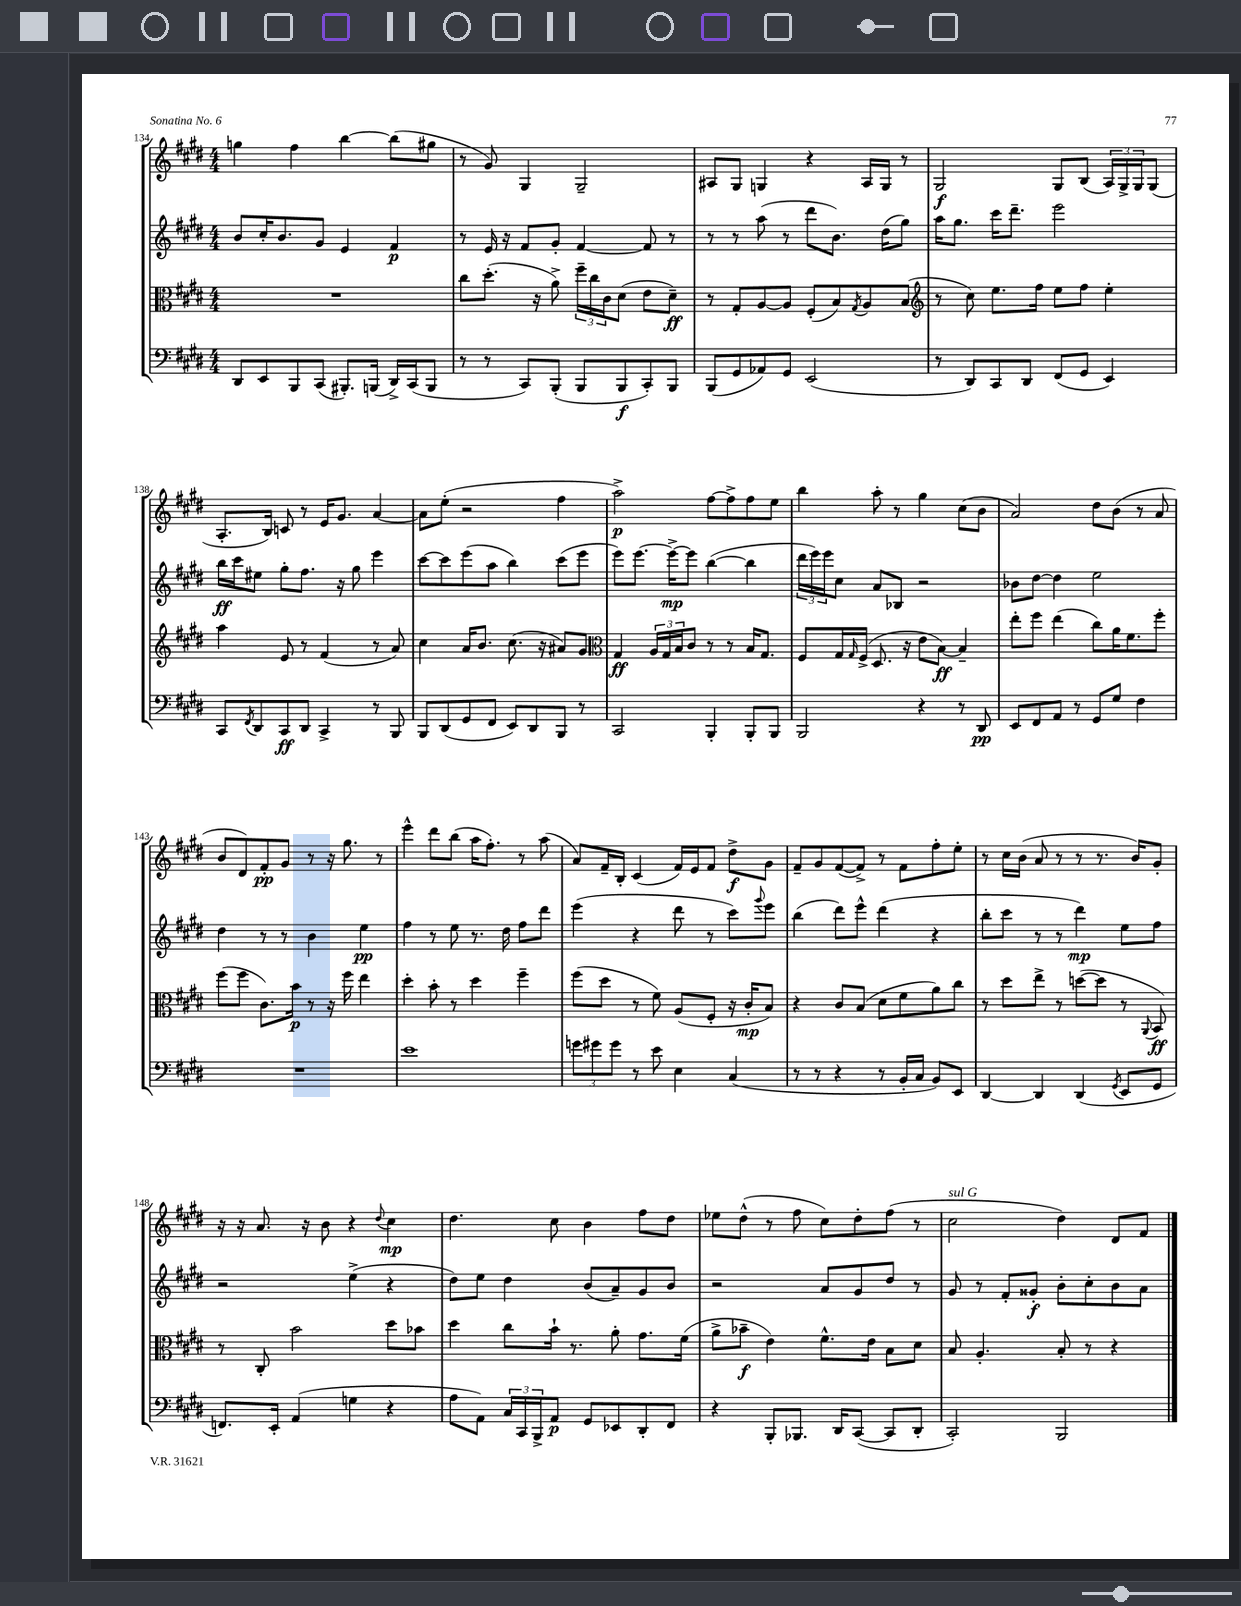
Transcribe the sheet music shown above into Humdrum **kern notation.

**kern	**dynam	**kern	**dynam	**kern	**dynam	**kern	**dynam
*part4	*part4	*part3	*part3	*part2	*part2	*part1	*part1
*staff4	*staff4	*staff3	*staff3	*staff2	*staff2	*staff1	*staff1
*clefF4	*	*clefC3	*	*clefG2	*	*clefG2	*
*k[f#c#g#d#]	*	*k[f#c#g#d#]	*	*k[f#c#g#d#]	*	*k[f#c#g#d#]	*
*M4/4	*	*M4/4	*	*M4/4	*	*M4/4	*
=134	=134	=134	=134	=134	=134	=134	=134
8DD#/L	.	1r	.	8b/L	.	4ggn\	.
8EE/	.	.	.	16cc#'/K	.	.	.
.	.	.	.	8.b/	.	.	.
8BBB/	.	.	.	.	.	4ff#\	.
(8CC#/J	.	.	.	8g#/J	.	.	.
8.BBB#X'/L)	.	.	.	4e/	.	[4bb\	.
(16BBBn/Jk	.	.	.	.	.	.	.
16DD#^/LL)	.	.	.	4f#/	p	(8bb\L]	.
(16CC#/J	.	.	.	.	.	.	.
8BBB/J	.	.	.	.	.	8gg#X\J	.
=135	=135	=135	=135	=135	=135	=135	=135
8r	.	8cc#\L	.	8r	.	8r	.
8r	.	(8.dd#'\J	.	16e/	.	8g#/)	.
.	.	.	.	16r	.	.	.
8CC#/L)	.	.	.	8f#/L	.	4G#/	.
.	.	16r	.	.	.	.	.
(8BBB'/J	.	8a^\)	.	8g#'/J	.	.	.
8BBB/L	.	24ff#~\LL	.	[4f#/	.	2G#~/	.
.	.	24cc#\	.	.	.	.	.
.	.	24c#\J	.	.	.	.	.
8BBB/	f	(8d#\J	.	.	.	.	.
8CC#'/)	.	8e\L	.	8f#/]	.	.	.
8BBB/J	.	8d#~\J)	ff	8r	.	.	.
=136	=136	=136	=136	=136	=136	=136	=136
(8BBB/L	.	8r	.	8r	.	8A#X/L	.
8GG#/	.	8G#'/L	.	8r	.	8G#/J	.
8AA-X/)	.	[8A/	.	(8aa\	.	4Gn/	.
8GG#/J	.	8A/J]	.	8r	.	.	.
(2EE/	.	(8F#'/L	.	8ddd#\L	.	4r	.
.	.	8B/)	.	8.b\J)	.	.	.
.	.	8qG#/	.	.	.	.	.
.	.	8A/	.	.	.	16A#/LL	.
.	.	.	.	(16dd#\KL	.	16G/JJ	.
.	.	(8B/J	.	8gg#\J)	.	8r	.
=137	=137	=137	=137	=137	=137	=137	=137
*	*	*clefG2	*	*	*	*	*
8r	.	8r	.	16aa\KL	.	2G#/	f
.	.	.	.	8.gg#\J	.	.	.
8DD#/L)	.	8cc#\)	.	.	.	.	.
8CC#/	.	8.ee\L	.	16ccc#\KL	.	.	.
.	.	.	.	8.ddd#~\J	.	.	.
8DD#/J	.	.	.	.	.	.	.
.	.	16ff#\Jk	.	.	.	.	.
(8FF#/L	.	8ee\L	.	2eee\	.	8G#/L	.
8GG#/J	.	8ff#\J	.	.	.	(8B/J	.
4EE/)	.	4ee'\	.	.	.	24A/LL)	.
.	.	.	.	.	.	24G#^/	.
.	.	.	.	.	.	24G#/J	.
.	.	.	.	.	.	(8G#/J	.
!!LO:LB:g=z
=138	=138	=138	=138	=138	=138	=138	=138
8CC#/L	.	4aa\	.	16bb\LL	ff	8.A'/L	.
.	.	.	.	16ccc#\J	.	.	.
8qFF#/	.	.	.	.	.	.	.
8DD#/	.	.	.	8ee#X\J	.	.	.
.	.	.	.	.	.	16B/Jk)	.
8CC#/	ff	8e/	.	8gg#'\L	.	8cn/	.
8DD#/J	.	8r	.	8.ff#\J	.	8r	.
4CC#^/	.	(4f#/	.	.	.	16e/KL	.
.	.	.	.	16r	.	8.g#/J	.
.	.	.	.	8gg#\	.	.	.
8r	.	8r	.	4eee\	.	[4a/	.
8BBB/	.	8a/)	.	.	.	.	.
=139	=139	=139	=139	=139	=139	=139	=139
8BBB/L	.	4cc#\	.	[8ccc#\L	.	8a\L]	.
(8DD#/	.	.	.	8ccc#\]	.	(8ee'\J	.
8GG#/	.	16a/KL	.	(8eee\	.	2r	.
.	.	8.b/J	.	.	.	.	.
8FF#/J	.	.	.	8aa\J	.	.	.
8EE/L)	.	(8.cc#\	.	4bb\)	.	.	.
8DD#/	.	.	.	.	.	.	.
.	.	16r	.	.	.	.	.
8BBB/J	.	8a#X/L)	.	(8ccc#\L	.	4ff#\	.
8r	.	8g#/J	.	8eee\J	.	.	.
=140	=140	=140	=140	=140	=140	=140	=140
*	*	*clefC3	*	*	*	*	*
2CC#/	.	4G#/	ff	8eee\L)	.	2aa^\)	p
.	.	.	.	[8.eee\J	.	.	.
.	.	24A/LL	.	.	.	.	.
.	.	24G#/	.	.	.	.	.
.	.	.	.	16eee^\KL_	mp	.	.
.	.	24B/J	.	.	.	.	.
.	.	8c#/J	.	8eee\J]	.	.	.
4BBB'/	.	8r	.	([4bb\	.	[8ff#\L	.
.	.	8r	.	.	.	8ff#^\]	.
8BBB'/L	.	16B/KL	.	4bb\]	.	8ff#\	.
.	.	8.G#/J	.	.	.	.	.
8BBB/J	.	.	.	.	.	8ee\J	.
=141	=141	=141	=141	=141	=141	=141	=141
2BBB/	.	8F#/L	.	24ddd#\LL	.	4bb\	.
.	.	.	.	24eee\)	.	.	.
.	.	.	.	24eee\J	.	.	.
.	.	16G#/L	.	8cc#\J	.	.	.
.	.	16qqG#/	.	.	.	.	.
.	.	(16F#^/JJ	.	.	.	.	.
.	.	8.D#/	.	8a/L	.	8aa'\	.
.	.	.	.	8B-X/J	.	8r	.
.	.	16r	.	.	.	.	.
4r	.	8e\L	.	2r	.	4gg#\	.
.	.	[8B\J)	ff	.	.	.	.
8r	.	4B~/]	.	.	.	(8cc#\L	.
8DD#/	pp	.	.	.	.	8b\J	.
=142	=142	=142	=142	=142	=142	=142	=142
8EE/L	.	8ee'\L	.	8b-X\L	.	2a/)	.
8FF#/	.	8ff#\J	.	[8dd#\J	.	.	.
8AA/J	.	(4ee\	.	4dd#\]	.	.	.
8r	.	.	.	.	.	.	.
8GG#/L	.	8cc#\L)	.	2ee\	.	8dd#\L	.
8G#/J	.	16a\K	.	.	.	(8b\J	.
.	.	8.f#\	.	.	.	.	.
4F#\	.	.	.	.	.	8r	.
.	.	8ff#'\J	.	.	.	8a/	.
!!LO:LB:g=z
=143	=143	=143	=143	=143	=143	=143	=143
1r	.	(8ff#\L	.	4dd#\	.	8b/L	.
.	.	8ff#\J	.	.	.	8d#/)	.
.	.	8.c#\L)	.	8r	.	8f#'/	pp
.	.	.	.	8r	.	8g#/J	.
.	.	16b\Jk	p	.	.	.	.
.	.	8r	.	4b\	.	8r	.
.	.	16r	.	.	.	16r	.
.	.	16ff#\	.	.	.	8.gg#\	.
.	.	4ee\	.	4ee\	pp	.	.
.	.	.	.	.	.	8r	.
=144	=144	=144	=144	=144	=144	=144	=144
1e	.	4dd#'\	.	4ff#\	.	4eee^^\	.
.	.	8b'\	.	8r	.	8ddd#\L	.
.	.	8r	.	8ee\	.	(8bb\J	.
.	.	4dd#\	.	8.r	.	16aa\KL	.
.	.	.	.	.	.	8.ff#'\J)	.
.	.	.	.	16dd#\	.	.	.
.	.	4ff#~\	.	8ff#\L	.	8r	.
.	.	.	.	8ddd#\J	.	(8aa\	.
=145	=145	=145	=145	=145	=145	=145	=145
12gn\L	.	(8ff#\L	.	(4eee\	.	8a/L)	.
12g#X\	.	.	.	.	.	.	.
.	.	8dd#\J	.	.	.	16f#~/L	.
12g#\J	.	.	.	.	.	.	.
.	.	.	.	.	.	16B'/JJ	.
8r	.	8r	.	4r	.	(4c#/	.
8e\	.	8f#\)	.	.	.	.	.
4E\	.	(8A/L	.	8ddd#\	.	16f#/LL)	.
.	.	.	.	.	.	16e/J	.
.	.	8F#'/J	.	8r	.	8f#/J	.
(4C#/	.	16r	.	8ccc#\L)	.	8dd#^\L	f
.	.	16c#'/KL	mp	.	.	.	.
.	.	.	.	8qqggg#/	.	.	.
.	.	8B/J)	.	8eee\J	.	8g#\J	.
=146	=146	=146	=146	=146	=146	=146	=146
8r	.	4r	.	(4bb\	.	8f#~/L	.
8r	.	.	.	.	.	8g#/	.
4r	.	8c#/L	.	8ddd#\L)	.	([8f#/	.
.	.	(8B/J	.	8eee^^\J	.	8f#^/J])	.
8r	.	8d#\L	.	(4ddd#\	.	8r	.
16BB'/LL	.	8f#\	.	.	.	8f#\L	.
16C#/JJ	.	.	.	.	.	.	.
8BB/L)	.	8a\)	.	4r	.	8ff#'\	.
8EE/J	.	8cc#\J	.	.	.	8ee'\J	.
=147	=147	=147	=147	=147	=147	=147	=147
[4DD#/	.	8r	.	8bb'\L	.	8r	.
.	.	8dd#\L	.	8ccc#\J	.	16cc#\LL	.
.	.	.	.	.	.	(16b\JJ	.
4DD#/]	.	8ee^\J	.	8r	.	8a/	.
.	.	8r	.	8r	.	8r	.
(4DD#/	.	([8ddn\L	.	4ddd#\)	mp	8r	.
.	.	8dd\J]	.	.	.	8.r	.
8qGG#/	.	.	.	.	.	.	.
8EE/L	.	8r	.	8ee\L	.	.	.
.	.	.	.	.	.	16b/KL)	.
.	.	8qqAA/	.	.	.	.	.
8GG#/J	.	8BB/)	ff	8ff#\J	.	8g#'/J	.
!!LO:LB:g=z
=148	=148	=148	=148	=148	=148	=148	=148
8.FFn/L)	.	8r	.	2r	.	16r	.
.	.	.	.	.	.	16r	.
.	.	8C#'/	.	.	.	8.a/	.
16EE'/Jk	.	.	.	.	.	.	.
(4AA/	.	2b\	.	.	.	.	.
.	.	.	.	.	.	16r	.
.	.	.	.	.	.	8b\	.
4Gn\	.	.	.	(4ee^\	.	4r	.
.	.	.	.	.	.	8qqdd#/	.
4r	.	8dd#\L	.	4r	.	4cc#\	mp
.	.	8b-X\J	.	.	.	.	.
=149	=149	=149	=149	=149	=149	=149	=149
8A\L	.	4dd#\	.	8dd#\L)	.	4.dd#\	.
8AA\J)	.	.	.	8ee\J	.	.	.
24C#/LL	.	8cc#\L	.	4dd#\	.	.	.
24CC#/	.	.	.	.	.	.	.
24BBB^/J	.	.	.	.	.	.	.
8AA/J	p	16b`\Jk	.	.	.	8cc#\	.
.	.	8.r	.	.	.	.	.
8GG#/L	.	.	.	(8b/L	.	4b\	.
8EE-X/	.	8a'\	.	8a~/)	.	.	.
8DD#'/	.	8.g#\L	.	8g#/	.	8ff#\L	.
8FF#/J	.	.	.	8b/J	.	8dd#\J	.
.	.	(16f#\Jk	.	.	.	.	.
=150	=150	=150	=150	=150	=150	=150	=150
4r	.	8a^\L	.	2r	.	8ee-X\L	.
.	.	8b-X~\J	f	.	.	(8dd#^^\J	.
8BBB'/L	.	4e\)	.	.	.	8r	.
8.BBB-X/J	.	.	.	.	.	8ff#\	.
.	.	8.f#^^\L	.	8a/L	.	8cc#\L)	.
16DD#/KL	.	.	.	.	.	.	.
([8CC#/J	.	.	.	8g#/	.	8dd#'\	.
.	.	16e\Jk	.	.	.	.	.
8CC#/L]	.	8B\L	.	8dd#/J	.	(8ff#\J	.
8DD#'/J	.	8d#\J	.	8r	.	8r	.
=151	=151	=151	=151	=151	=151	=151	=151
!	!	!	!	!	!	!LO:TX:a:i:t=sul G	!
2CC#'/)	.	8B/	.	8g#/	.	2cc#\	.
.	.	4.A'/	.	8r	.	.	.
.	.	.	.	8f#'/L	.	.	.
.	.	.	.	8g##X'/J	f	.	.
2BBB/	.	8B'/	.	8b'\L	.	4dd#\)	.
.	.	8r	.	8cc#'\	.	.	.
.	.	4r	.	8b\	.	8d#/L	.
.	.	.	.	8a\J	.	8f#/J	.
==	==	==	==	==	==	==	==
*-	*-	*-	*-	*-	*-	*-	*-
